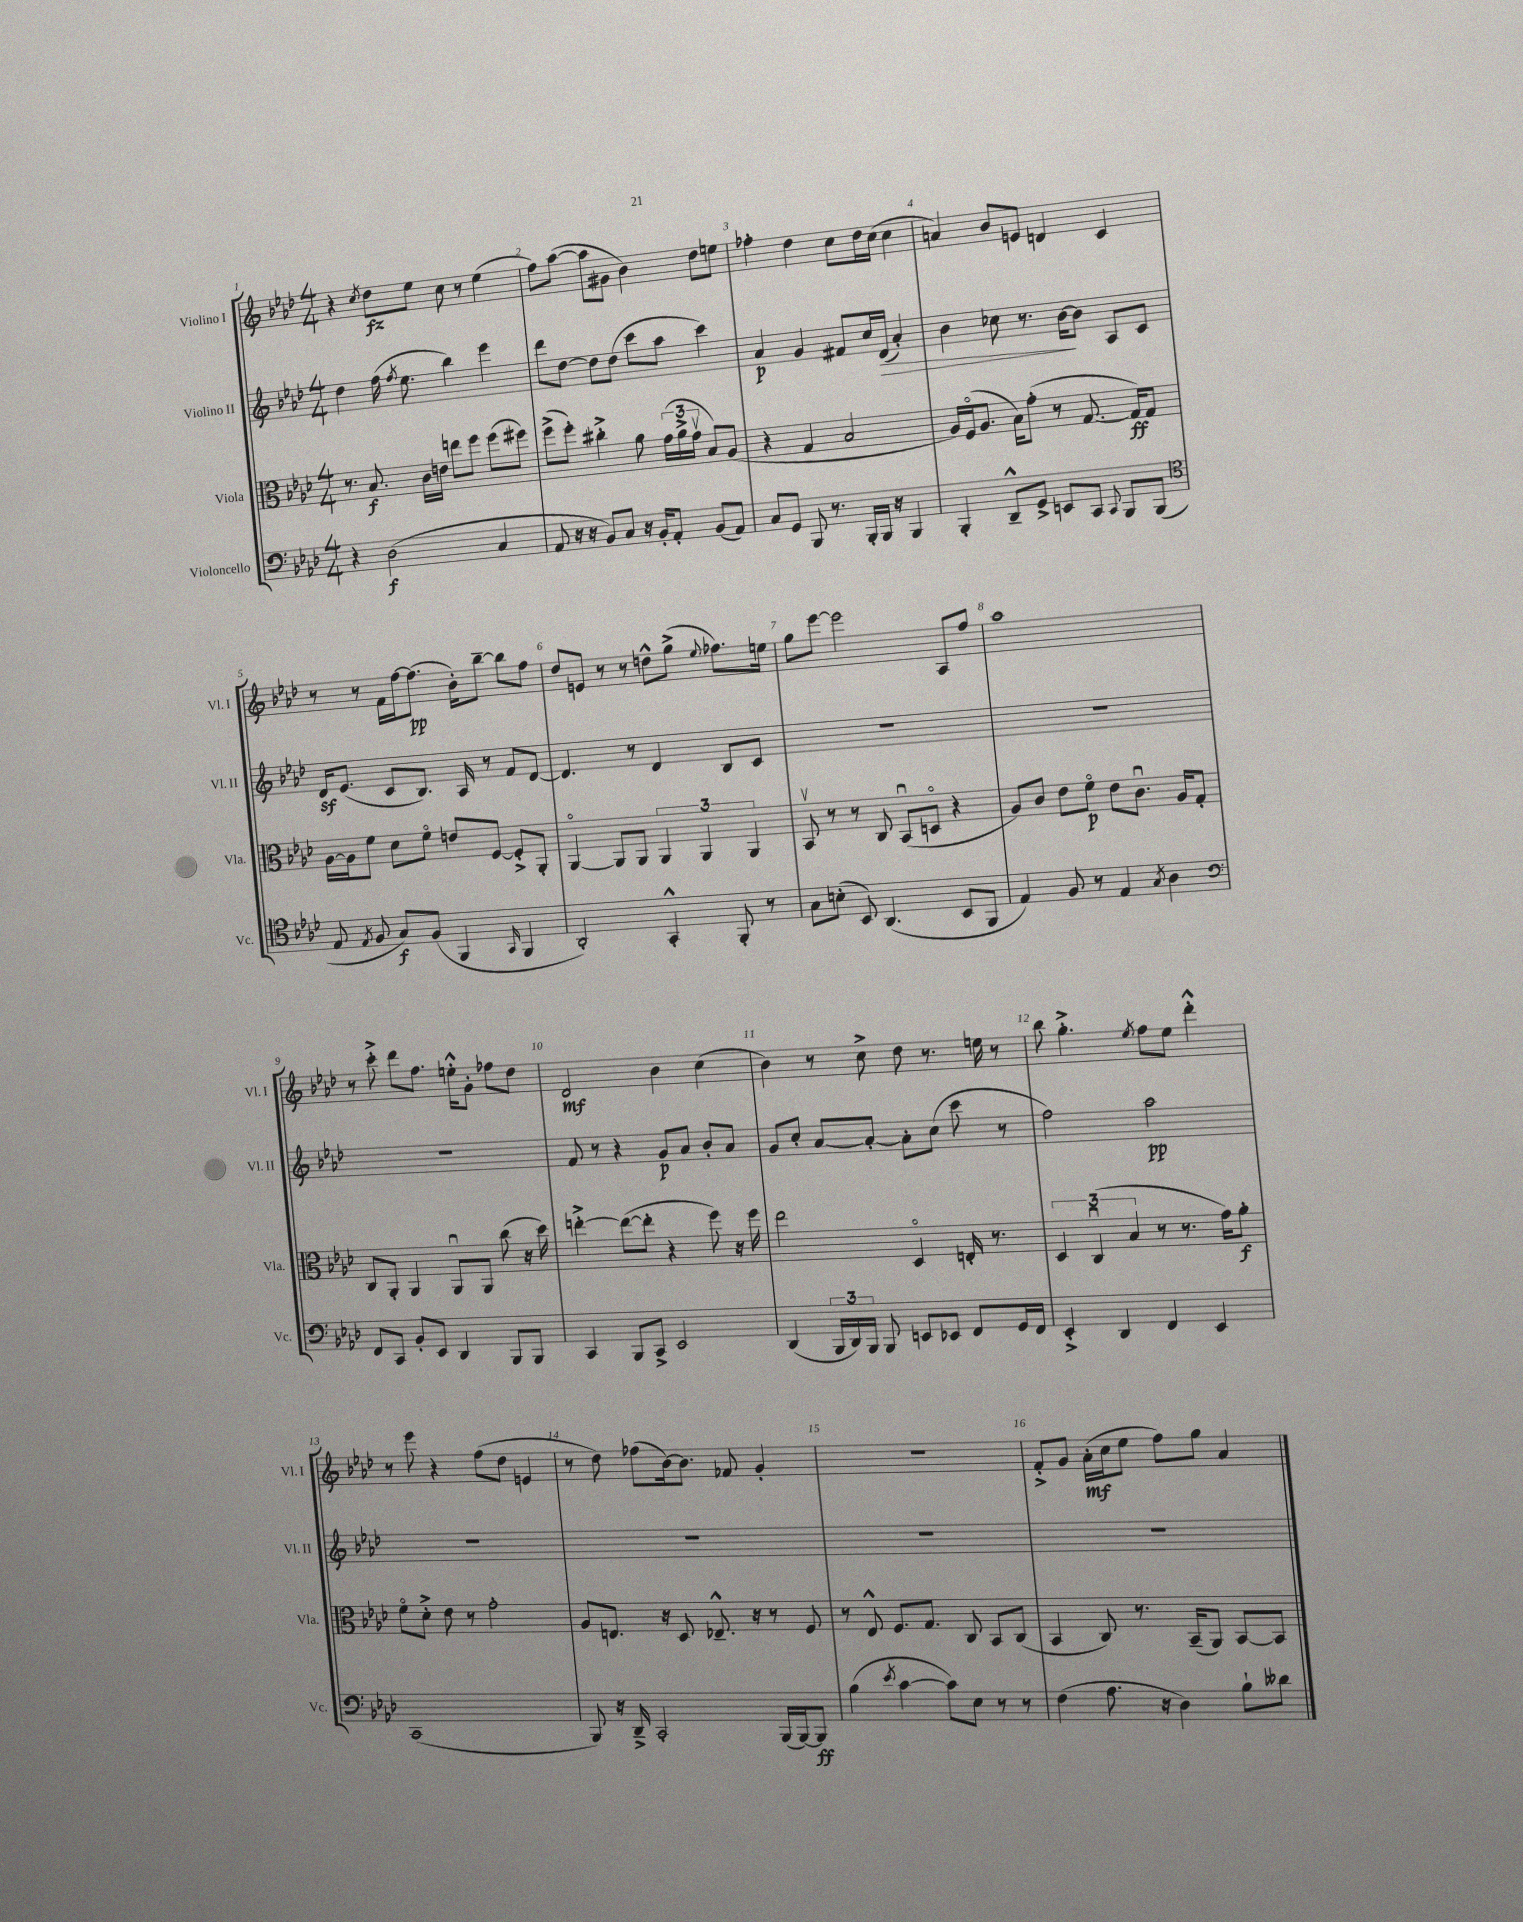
<<
\new StaffGroup <<
\new Staff = "s0" \with { instrumentName = "Violino I" shortInstrumentName = "Vl. I" } {
    \clef treble \key aes \major \numericTimeSignature \time 4/4
    \autoBeamOff r4 \acciaccatura { c''8 } des''8[\fz ees''8] c''8 r8 ees''4( |
    f''8[) aes''8]~( aes''8[ gis'8] bes'4) des''8[ e''8] |
    fes''4-. des''4 c''8[ des''16 c''16]( c''4 |
    a'4) bes'8[ e'8] d'4 c'4 |
    r8 r8 f'16[ f''16~ f''8.]\pp( bes'16[-.) bes''8]~-- bes''8[ f''8] |
    des''8[ e'8] r8 r8 d''8[-^ g''8]->( \appoggiatura { ees''8 } fes''8.[) e''16] |
    g''8[ ees'''8]~ ees'''2 aes8[ f''8] |
    aes''1 |
    r8 c'''8-.-> des'''8[ f''8.] e''16[-.-^ g'8]-. fes''8[ des''8] |
    des'2\mf bes'4 c''4( |
    bes'4) r8 c''8-> des''8 r8. e''16 r8 |
    bes''8 g''4.-.-> \acciaccatura { ees''8 } f''8[ ees''8] des'''4-.-^ |
    r8 ees'''8 r4 f''8[( des''8] e'4 |
    r8 des''8) fes''8[( bes'16~) bes'8.] fes'8 g'4-. |
    R1 |
    f'8[-.-> g'8] aes'16[-.\mf( c''16 ees''8] f''8[) g''8] aes'4 \bar "|." |
}
\new Staff = "s1" \with { instrumentName = "Violino II" shortInstrumentName = "Vl. II" } {
    \clef treble \key aes \major \numericTimeSignature \time 4/4
    \autoBeamOff des''4 f''16( \acciaccatura { f''8 } ees''8. bes''4) ees'''4 |
    des'''8[ des''8]~ des''8[ des''8]( c'''8[ aes''8] c'''4) |
    aes'4\p g'4 fis'8[ c''16 des'16]\>( aes'4-.) |
    bes'4 ces''8 r8. bes'16[~\! bes'8] aes8[ c'8] |
    des'16[\sf ees'8.]( c'8[ bes8.]) aes16 r8 f'8[ des'8]~ |
    des'4. r8 des'4 bes8[ c'8] |
    R1 |
    R1 |
    R1 |
    f'8 r8 r4 g'8[\p aes'8] bes'8[-. aes'8] |
    g'8[ c''8]-. aes'8[~ aes'8]~-. aes'8[-. c''8]( c'''8 r8 |
    f''2) aes''2\pp |
    R1 |
    R1 |
    R1 |
    R1 \bar "|." |
}
\new Staff = "s2" \with { instrumentName = "Viola" shortInstrumentName = "Vla." } {
    \clef alto \key aes \major \numericTimeSignature \time 4/4
    \autoBeamOff r8. bes8.\f c'16[ e'16] e''8[ f''8] f''8[( fis''8]) |
    f''8[->( f''8]-.) cis''4-.-> aes'8 \tuplet 3/2 { g'16[( aes'16-> g'16]\upbow } bes8[) aes8]( |
    r4 g4 bes2 |
    aes16[) f16\flageolet( aes8.] bes16[) g'8]-.( r8 g8.~ g16[\ff) g8] |
    aes16[~ aes16 f'8] des'8[ f'8]\flageolet e'8[ f8]~ f8[-.-> aes,8]-. |
    aes,4~\flageolet aes,8[ aes,8] \tuplet 3/2 { aes,4 aes,4 aes,4 } |
    bes,8\upbow r8 r8 c8 bes,8[\downbow( d8]\flageolet r4 |
    aes8[) c'8] ees'8[ f'8]\flageolet\p ees'8[ c'8.]\downbow aes16[ g8]-. |
    c8[ aes,8]-. aes,4 aes,8[\downbow aes,8] c''8( r16 des''16) |
    e''4~-.-> e''8[~( e''8]-. r4 f''8) r16 f''16 |
    ees''2 des4\flageolet e16-. r8. |
    \tuplet 3/2 { des4 c4\downbow( bes4 } r8 r8. g'16[) aes'8]-.\f |
    f'8[\flageolet des'8]-.-> ees'8 r8 g'2-. |
    aes8[ e8.] r16 des8 ees8.---^ r16 r8 f8 |
    r8 ees8-^ f8.[ g8.] c8 bes,8[ c8]( |
    bes,4 c8) r8. bes,16[--( aes,8]) bes,8[~ bes,8] \bar "|." |
}
\new Staff = "s3" \with { instrumentName = "Violoncello" shortInstrumentName = "Vc." } {
    \clef bass \key aes \major \numericTimeSignature \time 4/4
    \autoBeamOff r4 des2\f( c4 |
    aes,8 r16 r16 bes,8[) c8] r16 bes,16[-. aes,8]-. bes,8[( aes,8]) |
    c8[ g,8] bes,,8 r8. bes,,16[-. bes,,16] r16 bes,,4 |
    bes,,4-. des,8[---^ g,8]-> e,8[ c,8] \appoggiatura { c,8 } bes,,8[ bes,,8]( |
    \clef tenor ees8 \acciaccatura { ees8 } f8 g8[\f) f8]( f,4 \grace { g,16 } f,4 |
    aes,2-.) g,4-.-^ f,8-. r8 |
    g8[ b8]-.( bes,8) aes,4.( bes,8[ f,8] |
    ees4) f8 r8 ees4 \acciaccatura { g8 } aes4 |
    \clef bass f,8[ c,8] bes,8[-. ees,8] des,4 bes,,8[ bes,,8] |
    c,4 bes,,8[ c,8]-> ees,2 |
    des,4( \tuplet 3/2 { bes,,16[ des,16) bes,,16] } bes,,8 e,8[ ees,8] f,8[ g,16 f,16] |
    ees,4-.-> des,4 f,4 ees,4 |
    c,1( |
    bes,,8) r16 des,16---> c,2-. bes,,16[( bes,,16~) bes,,8]\ff |
    bes4( \acciaccatura { ees'8 } c'4~ c'8[) ees8] r8 r8 |
    f4( aes8. r16 des4) bes8[-! deses'8] \bar "|." |
}
>>
>>
\layout { \context { \Score \override BarNumber.break-visibility = ##(#f #t #t) barNumberVisibility = #all-bar-numbers-visible } }
